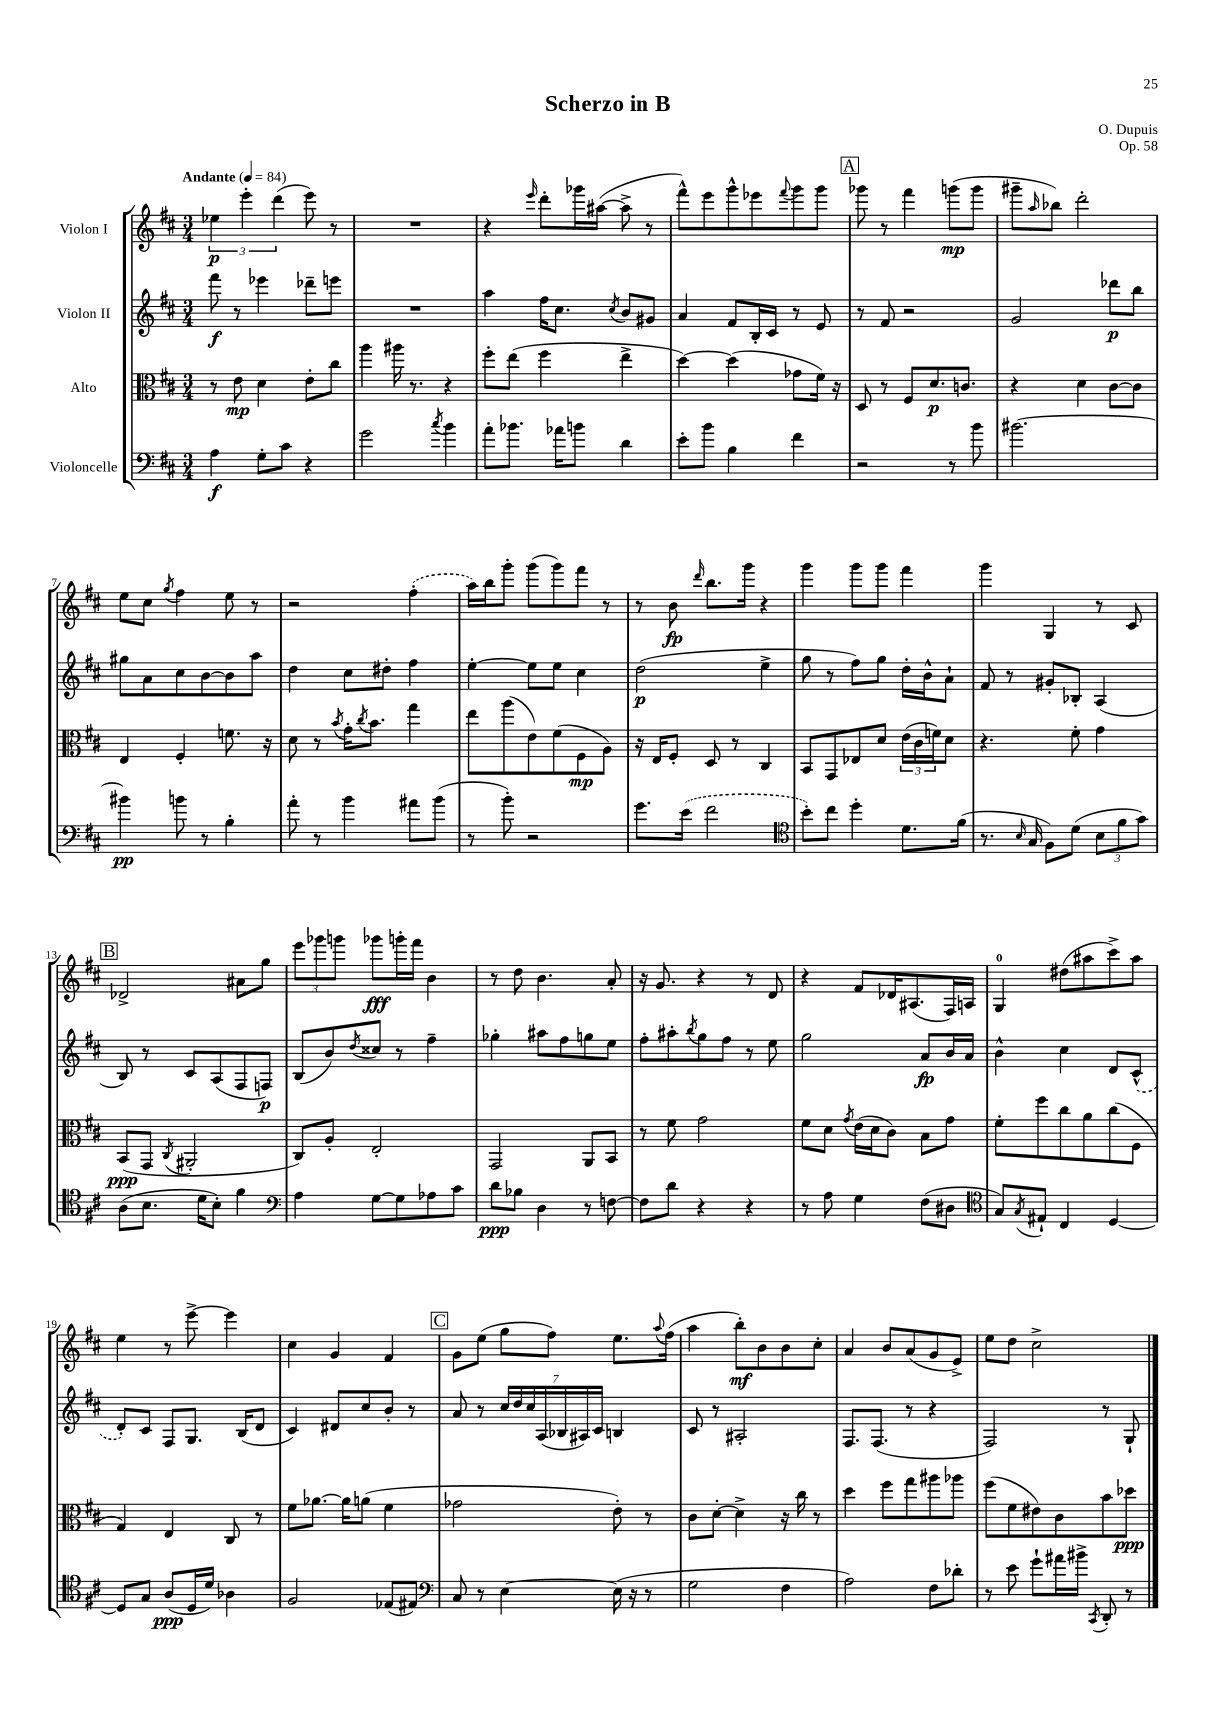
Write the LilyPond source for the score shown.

\header { title = "Scherzo in B" composer = "O. Dupuis" opus = "Op. 58" }
<<
\new StaffGroup <<
\new Staff = "s0" \with { instrumentName = "Violon I" } {
    \clef treble \key d \major \numericTimeSignature \time 3/4 \tempo "Andante" 4 = 84
    \tuplet 3/2 { ees''4\p e'''4-. d'''4( } e'''8) r8 |
    R2. |
    r4 \grace { e'''16 } d'''8-. ges'''16 ais''16~( ais''8-> r8 |
    fis'''8-^) e'''8 g'''8-^ ees'''8 \appoggiatura { fis'''8 } g'''8 g'''8 |
    \mark \markup { \box "A" } ges'''8 r8 fis'''4 g'''8\mp( g'''8 |
    gis'''8-- \grace { a''16 } bes''8) d'''2-. |
    e''8 cis''8 \acciaccatura { g''8 } fis''4 e''8 r8 |
    r2 \once \slurDashed fis''4-.( |
    a''16) b''16 g'''8-. g'''8( g'''8) fis'''8 r8 |
    r8 b'8\fp \grace { d'''16 } b''8. g'''16 r4 |
    g'''4 g'''8 g'''8 fis'''4 |
    g'''4 g4 r8 cis'8 |
    \mark \markup { \box "B" } des'2-> ais'8 g''8 |
    \tuplet 3/2 { e'''8 ges'''8 g'''8 } ges'''8\fff g'''16-. fis'''16 b'4 |
    r8 d''8 b'4. a'8-. |
    r16 g'8. r4 r8 d'8 |
    r4 fis'8 des'16 ais8.( fis16) a16 |
    g4-0 dis''8( ais''8 cis'''8->) ais''8 |
    e''4 r8 e'''8~-> e'''4 |
    cis''4 g'4 fis'4 |
    \mark \markup { \box "C" } g'8 e''8( g''8 fis''8) e''8. \appoggiatura { a''8 } fis''16( |
    a''4 b''8-.\mf) b'8 b'8 cis''8-. |
    a'4 b'8 a'8( g'8 e'8->) |
    e''8 d''8 cis''2-> \bar "|." |
}
\new Staff = "s1" \with { instrumentName = "Violon II" } {
    \clef treble \key d \major \numericTimeSignature \time 3/4
    fis'''8\f r8 ees'''4 des'''8-- e'''8 |
    R2. |
    a''4 fis''16 cis''8. \acciaccatura { cis''8 } b'8 gis'8 |
    a'4 fis'8 b16-. cis'16 r8 e'8 |
    \mark \markup { \box "A" } r8 fis'8 r2 |
    g'2 des'''8\p b''8 |
    gis''8 a'8 cis''8 b'8~ b'8 a''8 |
    d''4 cis''8 dis''8-. fis''4 |
    e''4~-. e''8 e''8 cis''4 |
    d''2\p( e''4-> |
    g''8 r8 fis''8) g''8 d''16-. b'16-^ a'8-! |
    fis'8 r8 gis'8-. bes8-. a4( |
    \mark \markup { \box "B" } b8) r8 cis'8 a8( fis8 f8\p) |
    b8( b'8) \acciaccatura { d''8 } cisis''8 r8 fis''4-- |
    ges''4-. ais''8 fis''8 g''8 e''8 |
    fis''8-. ais''8-. \acciaccatura { b''8 } g''8 fis''8 r8 e''8 |
    g''2 a'8\fp b'16 a'16 |
    b'4-^ cis''4 d'8 \once \slurDashed cis'8-^( |
    d'8-.) cis'8 fis8 g8. b16( d'8 |
    cis'4) dis'8 cis''8 b'8-. r8 |
    \mark \markup { \box "C" } a'8 r8 \tuplet 7/4 { cis''16 d''16 cis''16 a16( bes16 ais16) cis'16 } b4 |
    cis'8 r8 ais2-. |
    fis8. fis8.( r8 r4 |
    fis2) r8 g8-! \bar "|." |
}
\new Staff = "s2" \with { instrumentName = "Alto" } {
    \clef alto \key d \major \numericTimeSignature \time 3/4
    r8 e'8\mp d'4 e'8-. cis''8 |
    a''4 ais''16 r8. r4 |
    fis''8-. e''8( fis''4 e''4-> |
    d''4~) d''4( ges'8 fis'16) r16 |
    \mark \markup { \box "A" } d8 r8 fis8 d'8.\p c'8. |
    r4 d'4 cis'8~ cis'8 |
    e4 fis4-. f'8. r16 |
    d'8 r8 \acciaccatura { b'8 } g'16-. \acciaccatura { cis''8 } b'8. g''4 |
    e''8 a''8( e'8) fis'8( fis8\mp a8) |
    r16 e16 fis8-. d8 r8 cis4 |
    b,8 g,8 ees8 d'8 \tuplet 3/2 { e'16( cis'16 f'16) } d'8 |
    r4. fis'8-. g'4 |
    \mark \markup { \box "B" } b,8\ppp( g,8 \acciaccatura { cis8 } ais,2-. |
    cis8) a8-. e2-. |
    g,2 a,8 b,8 |
    r8 fis'8 g'2 |
    fis'8 d'8 \acciaccatura { g'8 } e'16( d'16 cis'8) b8 g'8 |
    fis'8-. fis''8 cis''8 a'8 cis''8( fis8 |
    g4) e4 cis8 r8 |
    fis'8 aes'8.~ aes'16 a'8( fis'4 |
    \mark \markup { \box "C" } ges'2 e'8-.) r8 |
    cis'8 d'8~-. d'4-> r16 cis''16 r8 |
    d''4 fis''8 g''8 ais''8 aes''8 |
    fis''8( fis'8 eis'8) cis'8 b'8 des''8\ppp \bar "|." |
}
\new Staff = "s3" \with { instrumentName = "Violoncelle" } {
    \clef bass \key d \major \numericTimeSignature \time 3/4
    a4\f g8-. cis'8 r4 |
    g'2 \acciaccatura { cis''8 } b'4 |
    a'8-. bes'8. aes'16 b'8 d'4 |
    e'8-. b'8 b4 fis'4 |
    \mark \markup { \box "A" } r2 r8 b'8 |
    bis'2.~ |
    bis'4\pp b'8 r8 b4-. |
    a'8-. r8 b'4 ais'8 b'8( |
    r8 b'8-.) r2 |
    g'8. \once \slurDashed e'16( fis'2 |
    \clef tenor b'8-.) cis''8 d''4-. d'8. fis'16( |
    r8. \grace { b16 } g16 fis8) d'8( \tuplet 3/2 { b8 fis'8 g'8) } |
    \mark \markup { \box "B" } a8( b8. d'16 b8-.) fis'4 |
    \clef bass a4 g8~ g8 aes8 cis'8 |
    d'8\ppp bes8 d4 r8 f8~ |
    f8 d'8 r4 r4 |
    r8 a8 g4 fis8( dis8 |
    \clef tenor g8) \acciaccatura { g8 } eis8-! cis4 d4~ |
    d8 g8 a8\ppp( d16 d'16) aes4 |
    fis2 ees8( eis8) |
    \mark \markup { \box "C" } \clef bass cis8 r8 e4~ e16( r16 r8 |
    g2 fis4 |
    a2) fis8 des'8-. |
    r8 e'8 g'8-! ais'16 bis'16-> \acciaccatura { cis,8 } d,8-. r8 \bar "|." |
}
>>
>>
